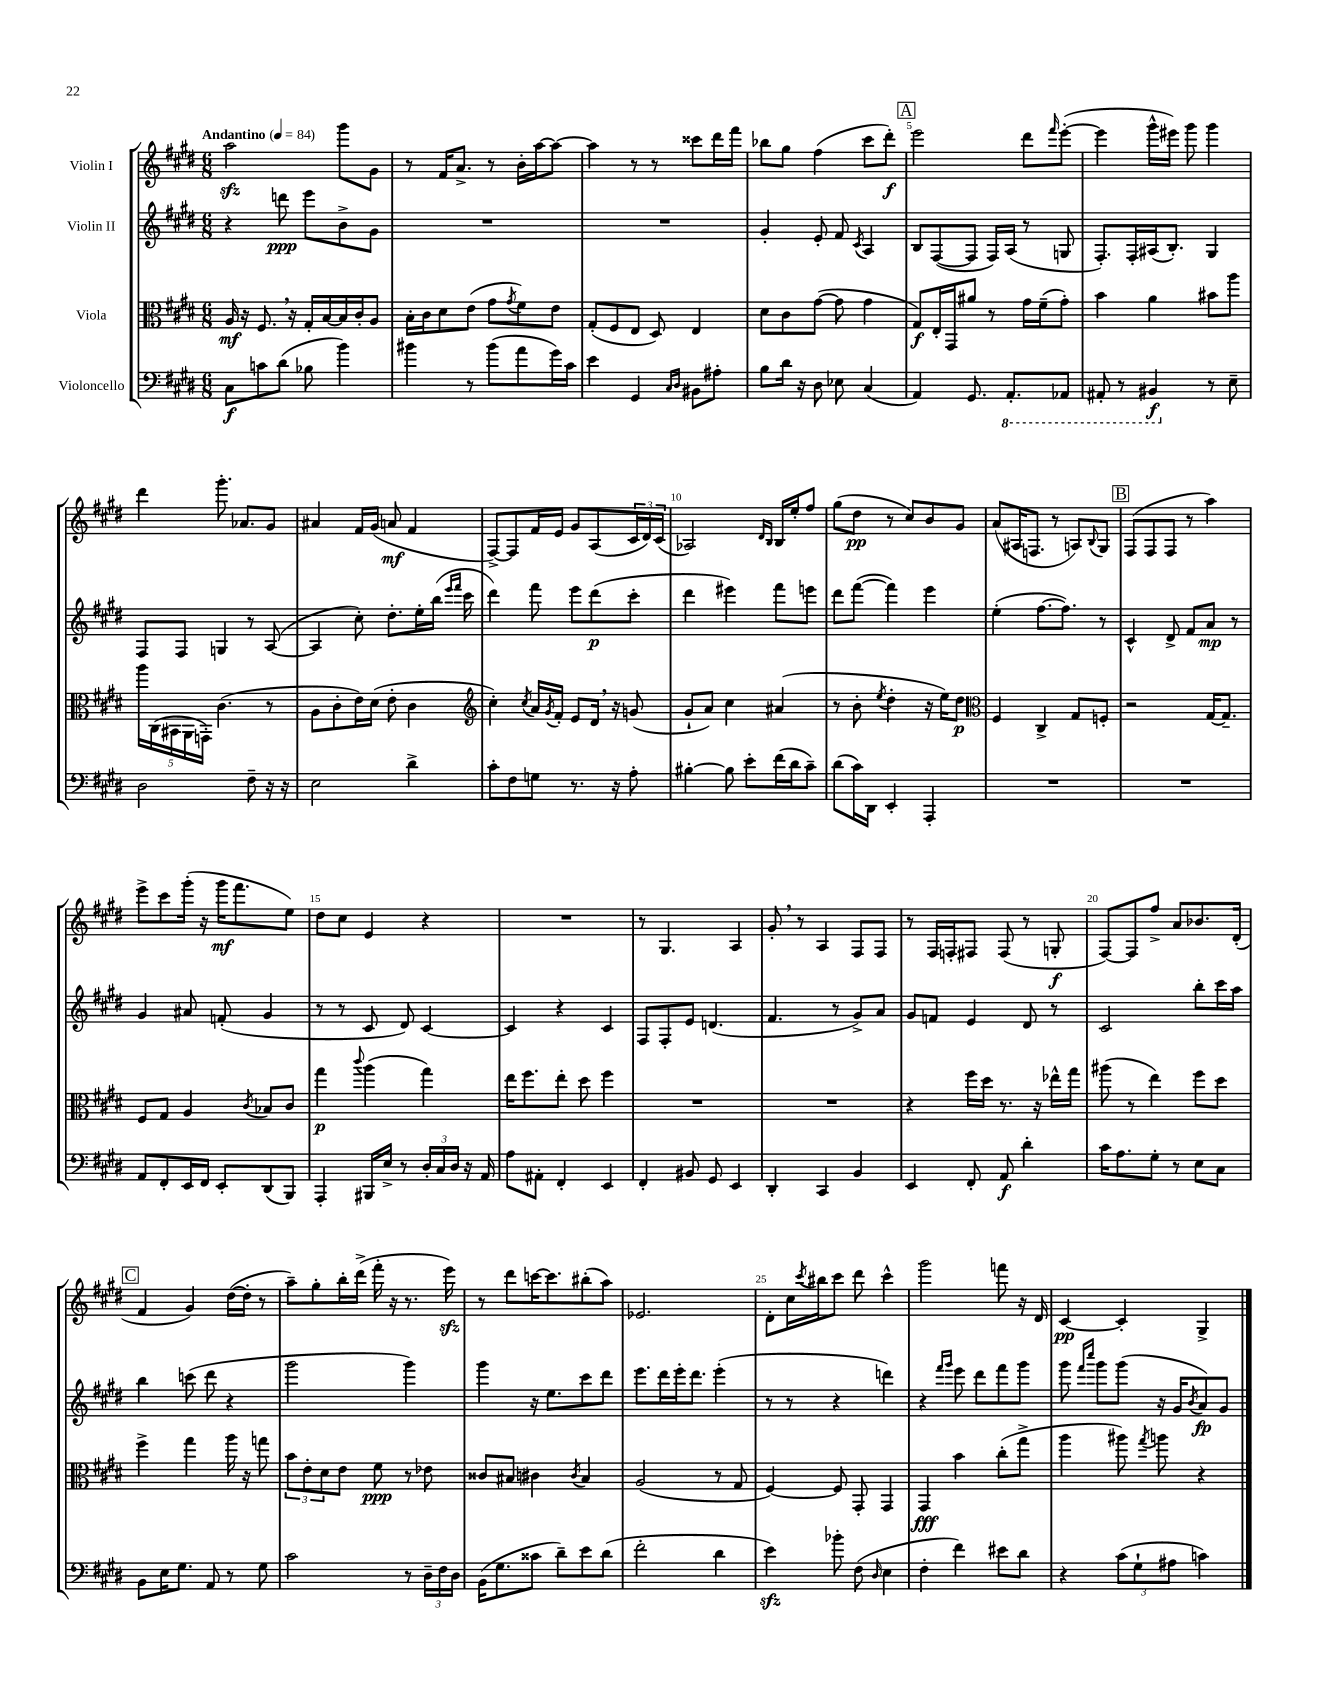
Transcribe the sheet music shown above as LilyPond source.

<<
\new StaffGroup <<
\new Staff = "s0" \with { instrumentName = "Violin I" } {
    \clef treble \key e \major \numericTimeSignature \time 6/8 \tempo "Andantino" 4 = 84
    a''2\sfz gis'''8 gis'8 |
    r8 fis'16 a'8.-> r8 b'16-. a''16~ a''8~ |
    a''4 r8 r8 cisis'''8 dis'''16 fis'''16 |
    bes''8 gis''8 fis''4( cis'''8 dis'''8-.\f) |
    \mark \markup { \box "A" } e'''2 dis'''8 \grace { fis'''16 } e'''8~-.( |
    e'''4 gis'''16-^ eis'''16) gis'''8 gis'''4 |
    dis'''4 gis'''8.-. aes'8. gis'8 |
    ais'4 fis'16 gis'16( a'8\mf fis'4 |
    fis8~->) fis8 fis'16 e'16 gis'8 a8( \tuplet 3/2 { cis'16 dis'16) cis'16( } |
    aes2) \grace { dis'16 b16 } b16 e''16-. fis''8 |
    gis''8( dis''8\pp r8 cis''8) b'8 gis'8 |
    a'8( ais16 f8. r8 a8) \appoggiatura { b8 } gis8 |
    \mark \markup { \box "B" } fis8( fis8 fis8 r8 a''4) |
    e'''8-> cis'''8 gis'''16-.( r16 gis'''16\mf fis'''8. e''8) |
    dis''8 cis''8 e'4 r4 |
    R2. |
    r8 gis4. a4 |
    gis'8-. \breathe r8 a4 fis8 fis8 |
    r8 fis16 f16-. fis8 fis8( r8 g8-.\f |
    fis8~) fis8 fis''8-> a'8 bes'8. dis'16-.( |
    \mark \markup { \box "C" } fis'4 gis'4) dis''16~( dis''16-. r8 |
    a''8--) gis''8-. b''16-. dis'''16->( fis'''16-. r16 r8. e'''16\sfz) |
    r8 dis'''8 c'''16~ c'''8. bis''8-.( a''8) |
    ees'2. |
    dis'8-. cis''16 \acciaccatura { cis'''8 } bis''16 cis'''8 dis'''8 cis'''4-^ |
    gis'''2 f'''8 r16 dis'16 |
    cis'4~\pp cis'4-. gis4-> \bar "|." |
}
\new Staff = "s1" \with { instrumentName = "Violin II" } {
    \clef treble \key e \major \numericTimeSignature \time 6/8
    r4 d'''8\ppp e'''8 b'8-> gis'8 |
    R2. |
    R2. |
    gis'4-. e'8-. fis'8 \acciaccatura { cis'8 } a4 |
    \mark \markup { \box "A" } b8 fis8~( fis8 fis16) a16( r8 g8 |
    fis8.-.) fis16-. ais16( b8.-.) gis4 |
    fis8 fis8 g4 r8 a8~( |
    a4 cis''8-.) dis''8.-. e''16-. b''16( \grace { e'''16 fis'''16 } cis'''16 |
    dis'''4) fis'''8 e'''8 dis'''8\p( cis'''8-. |
    dis'''4 eis'''4) fis'''8 e'''8 |
    dis'''8 fis'''8~( fis'''4) e'''4 |
    e''4-.( fis''8.~ fis''8.) r8 |
    \mark \markup { \box "B" } cis'4-^ dis'8-> fis'8 a'8\mp r8 |
    gis'4 ais'8 f'8-.( gis'4 |
    r8 r8 cis'8 dis'8) cis'4~ |
    cis'4 r4 cis'4 |
    fis8 fis8-. e'8 d'4.( |
    fis'4. r8 gis'8->) a'8 |
    gis'8 f'8 e'4 dis'8 r8 |
    cis'2 b''8-. cis'''16 a''16 |
    \mark \markup { \box "C" } b''4 c'''8( dis'''8 r4 |
    gis'''2 gis'''4) |
    gis'''4 r16 e''8. cis'''8 dis'''8 |
    e'''8. dis'''16 e'''16-. dis'''8. e'''4-.( |
    r8 r8 r4 d'''4) |
    r4 \grace { fis'''16 gis'''16 } e'''8 dis'''8 fis'''8 gis'''8 |
    gis'''8 \grace { fis'''16 cis''''16 } gis'''8 gis'''8( r16 gis'16 \acciaccatura { b'8 } a'8\fp) gis'8 \bar "|." |
}
\new Staff = "s2" \with { instrumentName = "Viola" } {
    \clef alto \key e \major \numericTimeSignature \time 6/8
    a16\mf r16 fis8. \breathe r16 gis16-. b16~ b16 cis'16-. a8 |
    b16-. cis'16 dis'8 e'8( gis'8 \acciaccatura { gis'8 } fis'8) e'8 |
    gis8-.( fis8 e8 dis8) e4 |
    dis'8 cis'8 gis'8~( gis'8 gis'4 |
    \mark \markup { \box "A" } gis8\f) e16-. gis,16 ais'8 r8 gis'16 fis'16--( gis'8-.) |
    b'4 a'4 bis'8 a''8 |
    \tuplet 5/4 { a''16 cis16( bis,16 a,16 g,16-.) } cis'4.( r8 |
    a8 cis'8-. e'16) dis'16( e'8-. cis'4 |
    \clef treble cis''4-.) \acciaccatura { cis''8 } a'16 \acciaccatura { gis'8 } fis'16-. e'8 dis'16 \breathe r16 g'8( |
    gis'8-! a'8) cis''4 ais'4( |
    r8 b'8-. \acciaccatura { e''8 } dis''4-. r16 e''16) dis''8\p |
    \clef alto fis4 cis4-> gis8 f8-. |
    \mark \markup { \box "B" } r2 gis16~ gis8.-- |
    fis8 gis8 a4 \acciaccatura { cis'8 } bes8 cis'8 |
    gis''4\p \appoggiatura { cis'''8 } a''4( gis''4) |
    e''16 fis''8. e''8-. dis''8 fis''4 |
    R2. |
    R2. |
    r4 fis''16 dis''16 r8. r16 ees''16-^ gis''16 |
    ais''8( r8 e''4) fis''8 dis''8 |
    \mark \markup { \box "C" } fis''4-> gis''4 a''16 r16 g''8 |
    \tuplet 3/2 { b'8 e'8-. dis'8 } e'8 fis'8\ppp r8 ees'8 |
    cisis'8 bis8 cis'4 \acciaccatura { cis'8 } bis4 |
    a2( r8 gis8 |
    fis4~) fis8 gis,8-. gis,4 |
    gis,4\fff b'4 cis''8-.( gis''8-> |
    a''4 ais''8) \acciaccatura { gis''8 } a''8 r4 \bar "|." |
}
\new Staff = "s3" \with { instrumentName = "Violoncello" } {
    \clef bass \key e \major \numericTimeSignature \time 6/8
    cis8\f c'8 dis'8( bes8 b'4) |
    bis'4 r8 bis'8( a'8 gis'16) cis'16 |
    e'4 gis,4 \grace { cis16 dis16 } bis,8 ais8-. |
    b8 dis'16 r16 dis8 ees8 cis4( |
    \mark \markup { \box "A" } a,4) gis,8. \ottava #-1 a,,8.-. aes,,8 |
    ais,,8-. r8 bis,,4\f \ottava #0 r8 e8-- |
    dis2 fis8-- r16 r16 |
    e2 dis'4-> |
    cis'8-. fis8 g8 r8. r16 a8-. |
    bis4~-. bis8 e'8-. fis'16( dis'16 cis'8--) |
    dis'8( cis'16) dis,16 e,4-. a,,4-. |
    R2. |
    \mark \markup { \box "B" } R2. |
    a,8 fis,8-. e,16 fis,16 e,8-. dis,8( b,,8) |
    a,,4-. bis,,16 e16-> r8 \tuplet 3/2 { dis16-. cis16 dis16 } r16 a,16 |
    a8 ais,8-. fis,4-. e,4 |
    fis,4-. bis,8 gis,8 e,4 |
    dis,4-. cis,4 b,4 |
    e,4 fis,8-. a,8\f dis'4-. |
    cis'16 a8. gis8-. r8 e8 cis8 |
    \mark \markup { \box "C" } b,8 e16 gis8. a,8 r8 gis8 |
    cis'2 r8 \tuplet 3/2 { dis16-- fis16 dis16 } |
    b,16( gis8. cisis'8 dis'8--) e'8 dis'8( |
    fis'2-. dis'4 |
    e'4\sfz) bes'8-. fis8( \grace { dis16 } e4 |
    fis4-. fis'4) eis'8 dis'8 |
    r4 \tuplet 3/2 { cis'8( gis8-! ais8 } c'4) \bar "|." |
}
>>
>>
\layout { \context { \Score \override BarNumber.break-visibility = ##(#f #t #t) barNumberVisibility = #(every-nth-bar-number-visible 5) } }
